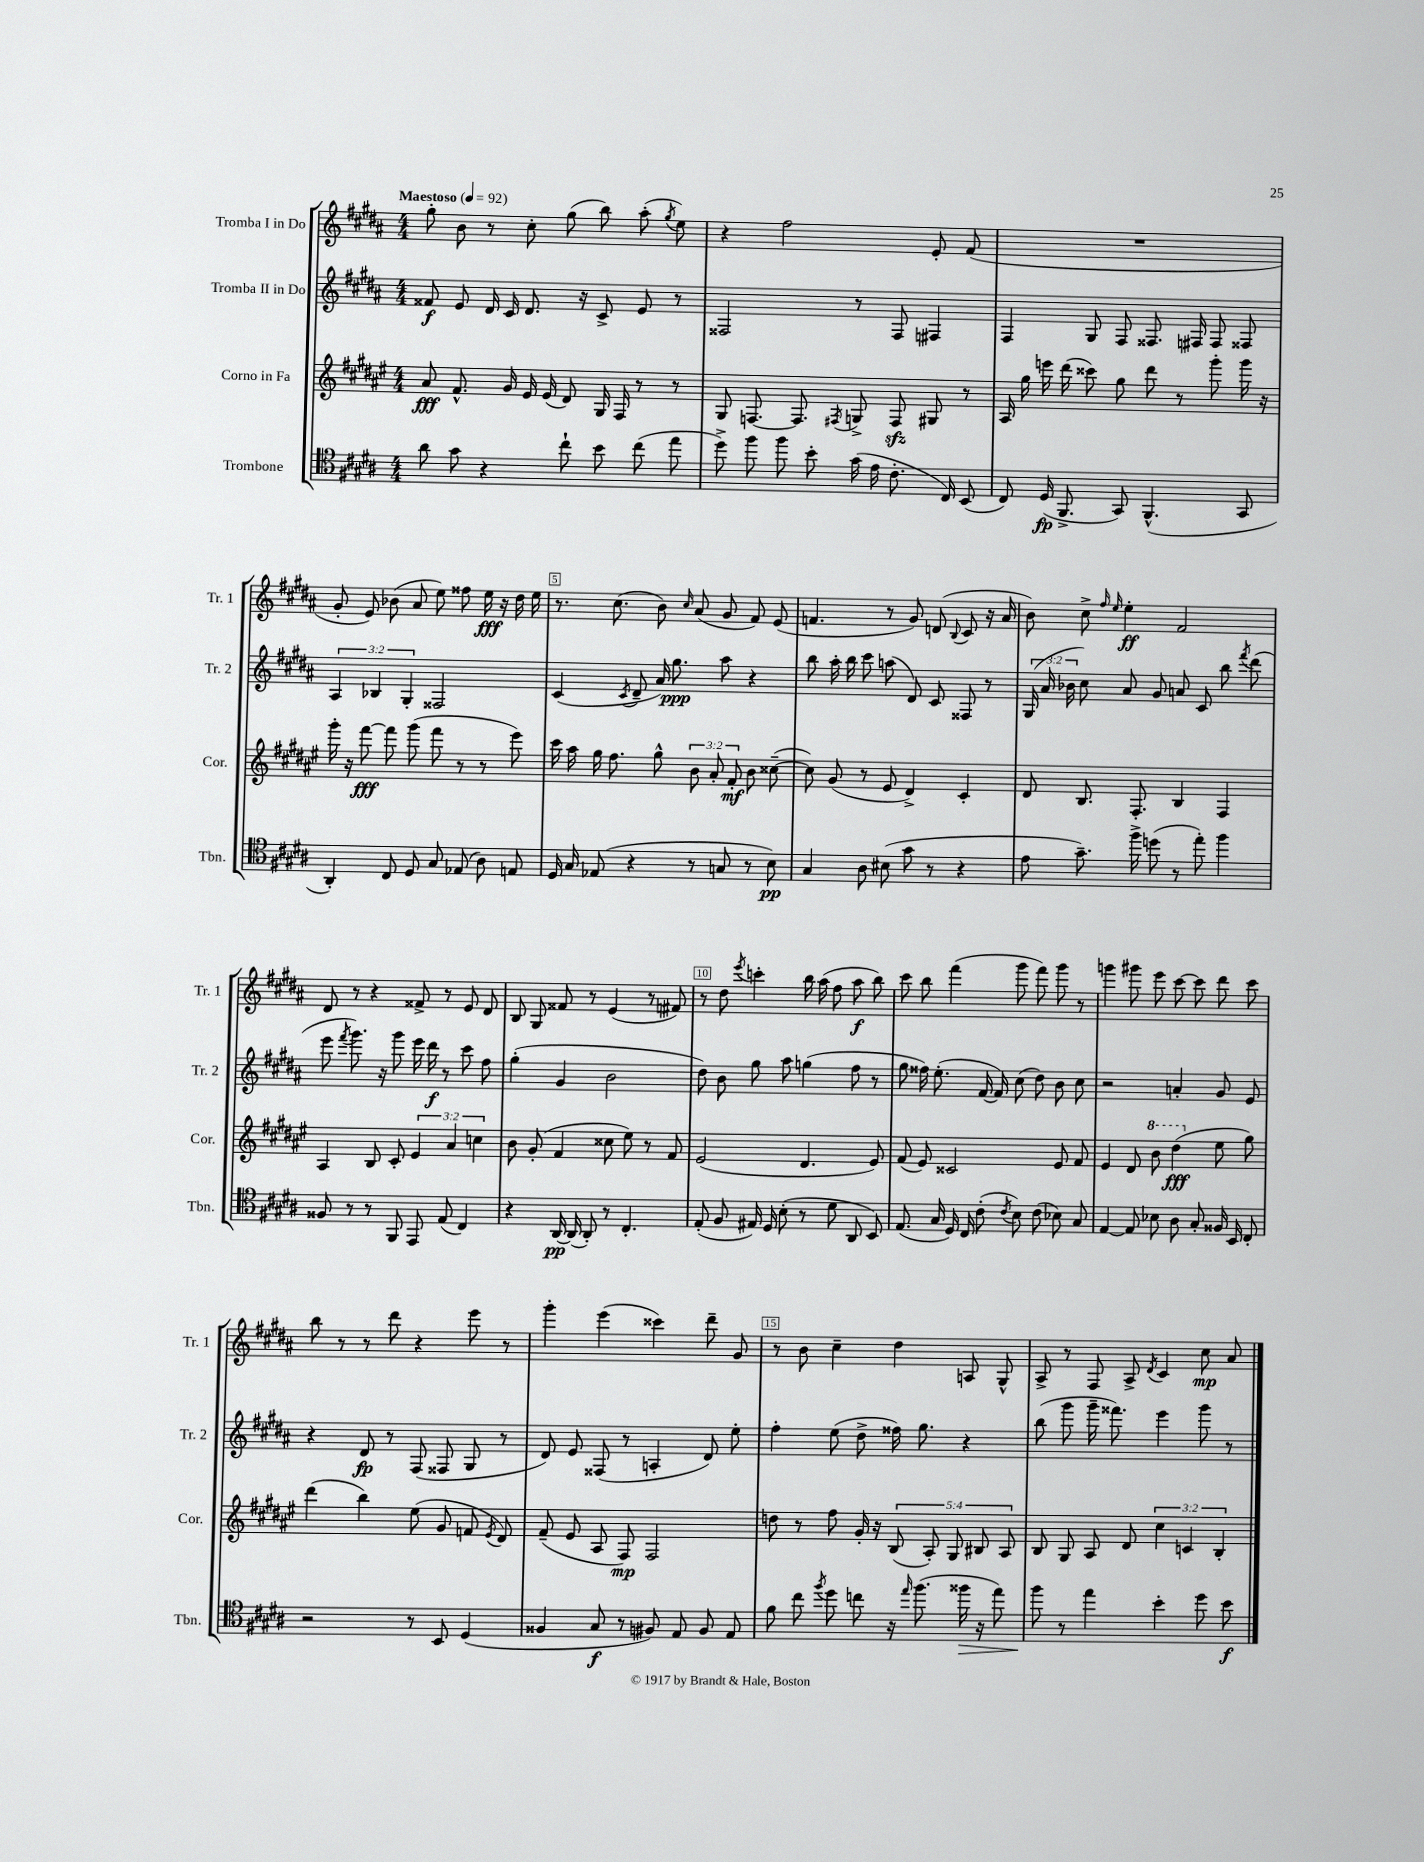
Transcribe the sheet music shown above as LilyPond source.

<<
\new StaffGroup <<
\new Staff = "s0" \with { instrumentName = "Tromba I in Do" shortInstrumentName = "Tr. 1" } {
    \clef treble \key b \major \numericTimeSignature \time 4/4 \tempo "Maestoso" 4 = 92
    \autoBeamOff gis''8-. b'8 r8 cis''8-. gis''8( b''8) ais''8-.( \acciaccatura { gis''8 } e''8) |
    r4 fis''2 e'8-. fis'8( |
    R1 |
    gis'8-. e'8) bes'8( ais'8 e''8) fisis''8 e''16\fff r16 dis''16 e''16 |
    r8. cis''8.( b'8) \grace { cis''16 } ais'8( gis'8 fis'8) e'8( |
    f'4. r8 gis'8) d'8( \appoggiatura { b8 } cis'8 r16 ais'16 |
    b'8) cis''8-> \grace { fis''16 e''16 } e''4-.\ff fis'2 |
    dis'8 r8 r4 fisis'8-> r8 e'8 dis'8 |
    b8 gis8 fisis'8 r8 e'4( r8 fis'8) |
    r8 dis''8 \acciaccatura { e'''8 } c'''4-. b''16 ais''16( fis''8 ais''8\f b''8) |
    cis'''8 b''8 fis'''4( gis'''8 fis'''8) gis'''8 r8 |
    g'''4 gis'''8 e'''8 cis'''8~ cis'''8 dis'''8 cis'''8 |
    b''8 r8 r8 dis'''8 r4 e'''8 r8 |
    gis'''4-. e'''4( cisis'''4) dis'''8-- gis'8 |
    r8 b'8 cis''4-- dis''4 a8 gis8-^ |
    ais8-> r8 fis8 ais8-> \acciaccatura { dis'8 } cis'4 cis''8\mp ais'8 \bar "|." |
}
\new Staff = "s1" \with { instrumentName = "Tromba II in Do" shortInstrumentName = "Tr. 2" } {
    \clef treble \key b \major \numericTimeSignature \time 4/4 \override Staff.TupletNumber.text = #tuplet-number::calc-fraction-text
    \autoBeamOff fisis'8\f e'8 dis'16 cis'16 dis'8. r16 cis'8-> e'8 r8 |
    fisis2 r8 fisis8 fis4 |
    fis4 gis8 fis8 fisis8. fis16 fis8 fisis8 |
    \tuplet 3/2 { ais4 bes4 gis4-. } fisis2 |
    cis'4( \acciaccatura { cis'8 } dis'8-- ais'16) gis''8.\ppp ais''8 r4 |
    b''8 ais''16-. b''16 cis'''8 a''8( dis'8) cis'8 fisis8 r8 |
    \tuplet 3/2 { gis16( ais'16 bes'16 } cis''8) ais'8 gis'8 a'8 cis'8 b''8 \acciaccatura { fis'''8 } dis'''8( |
    e'''8 \acciaccatura { fis'''8 } gis'''8.) r16 gis'''8 e'''16 dis'''16\f r8 cis'''8 fis''8 |
    gis''4-.( gis'4 b'2 |
    dis''8) b'8 gis''8 ais''8 g''4( fis''8 r8 |
    gis''8 fisis''16) e''8.-.( fis'16~ fis'16) cis''8( dis''8) b'8 cis''8 |
    r2 a'4-. gis'8 e'8 |
    r4 dis'8\fp r8 fis8( fisis8 gis8 r8 |
    dis'8) e'8 fisis8( r8 a4-. dis'8) e''8-. |
    fis''4-. e''8( dis''8-> fisis''16) gis''8. r4 |
    b''8( gis'''8 gis'''16-- fisis'''8.) e'''4 gis'''8 r8 \bar "|." |
}
\new Staff = "s2" \with { instrumentName = "Corno in Fa" shortInstrumentName = "Cor." } {
    \clef treble \key fis \major \numericTimeSignature \time 4/4 \override Staff.TupletNumber.text = #tuplet-number::calc-fraction-text
    \autoBeamOff ais'8\fff fis'8.-^ gis'16 eis'16 eis'16( dis'8) gis16 fis16 r8 r8 |
    gis8 f8.~ f8. \acciaccatura { fis8 } g8-> fis8\sfz gis8 r8 |
    ais16 gis''16 e'''16 dis'''16( cisis'''8) gis''8 dis'''8 r8 gis'''8-. gis'''16 r16 |
    gis'''16-. r16 fis'''8~\fff fis'''8 gis'''8( fis'''8 r8 r8 eis'''8) |
    cis'''16 ais''16 gis''16 fis''8. gis''8-^ \tuplet 3/2 { b'8 ais'8-. fis'8-.\mf } b'8 cisis''8~--( |
    cisis''8) gis'8( r8 eis'8 dis'4->) cis'4-. |
    dis'8 b8. fis8.-. b4 fis4 |
    ais4 b8 cis'8-. \tuplet 3/2 { eis'4 ais'4 c''4 } |
    b'8 gis'8-.( fis'4 cisis''8 eis''8) r8 fis'8 |
    eis'2( dis'4. eis'8) |
    fis'8( eis'8) cisis'2 eis'8 fis'8 |
    eis'4 dis'8 \ottava #1 b''8 dis'''4\fff( \ottava #0 eis''8 gis''8) |
    dis'''4( b''4) eis''8( gis'8 f'8 \acciaccatura { eis'8 } dis'8) |
    fis'8--( eis'8 ais8 fis8\mp) fis2 |
    d''8 r8 fis''8 gis'16-. r16 \tuplet 5/4 { b8( ais8-.) gis8 bis8 ais8 } |
    b8 gis8 ais8 dis'8 \tuplet 3/2 { cis''4 c'4 b4-. } \bar "|." |
}
\new Staff = "s3" \with { instrumentName = "Trombone" shortInstrumentName = "Tbn." } {
    \clef tenor \key b \major \numericTimeSignature \time 4/4
    \autoBeamOff ais'8 gis'8 r4 cis''8-! b'8 cis''8( e''8 |
    dis''8->) fis''8 fis''8 b'8-. gis'16( e'16 cis'8.-. cis16) b,8( |
    cis8) dis16\fp( fis,8.-> gis,8) fis,4.-^( gis,8 |
    ais,4-.) cis8 dis8 gis8 ees8( ais8) e8 |
    dis16 gis16 ees8( r4 r8 g8 r8 b8\pp) |
    gis4 ais8 bis8( gis'8 r8 r4 |
    e'8 gis'8.--) fis''16-> d''8( r8 e''8-.) fis''4 |
    fisis8 r8 r8 fis,8 e,8 e8( cis4) |
    r4 ais,16~\pp ais,16( ais,8-.) r8 cis4.-. |
    e8-.( fis8 eis16) dis16 b8-.( r8 dis'8 ais,8 b,8) |
    e8.( gis16 dis16) cis16 cis'8-.( \acciaccatura { cis'8 } b8) cis'8( bes8) gis8 |
    e4~ e8 bes8 ais8 gis8-. fisis16 b,16 cis8-. |
    r2 r8 b,8 dis4( |
    fisis4 gis8\f r8 fis8) e8 fis8 e8 |
    fis'8 cis''8 \acciaccatura { fis''8 } dis''8 c''8 r16 \grace { e''16 } fis''8.( fisis''16\> r16 e''8) |
    fis''8\! r8 e''4 b'4-. dis''8 b'8\f \bar "|." |
}
>>
>>
\layout { \context { \Score \override BarNumber.break-visibility = ##(#f #t #t) barNumberVisibility = #(every-nth-bar-number-visible 5) \override BarNumber.stencil = #(make-stencil-boxer 0.1 0.3 ly:text-interface::print) } }
